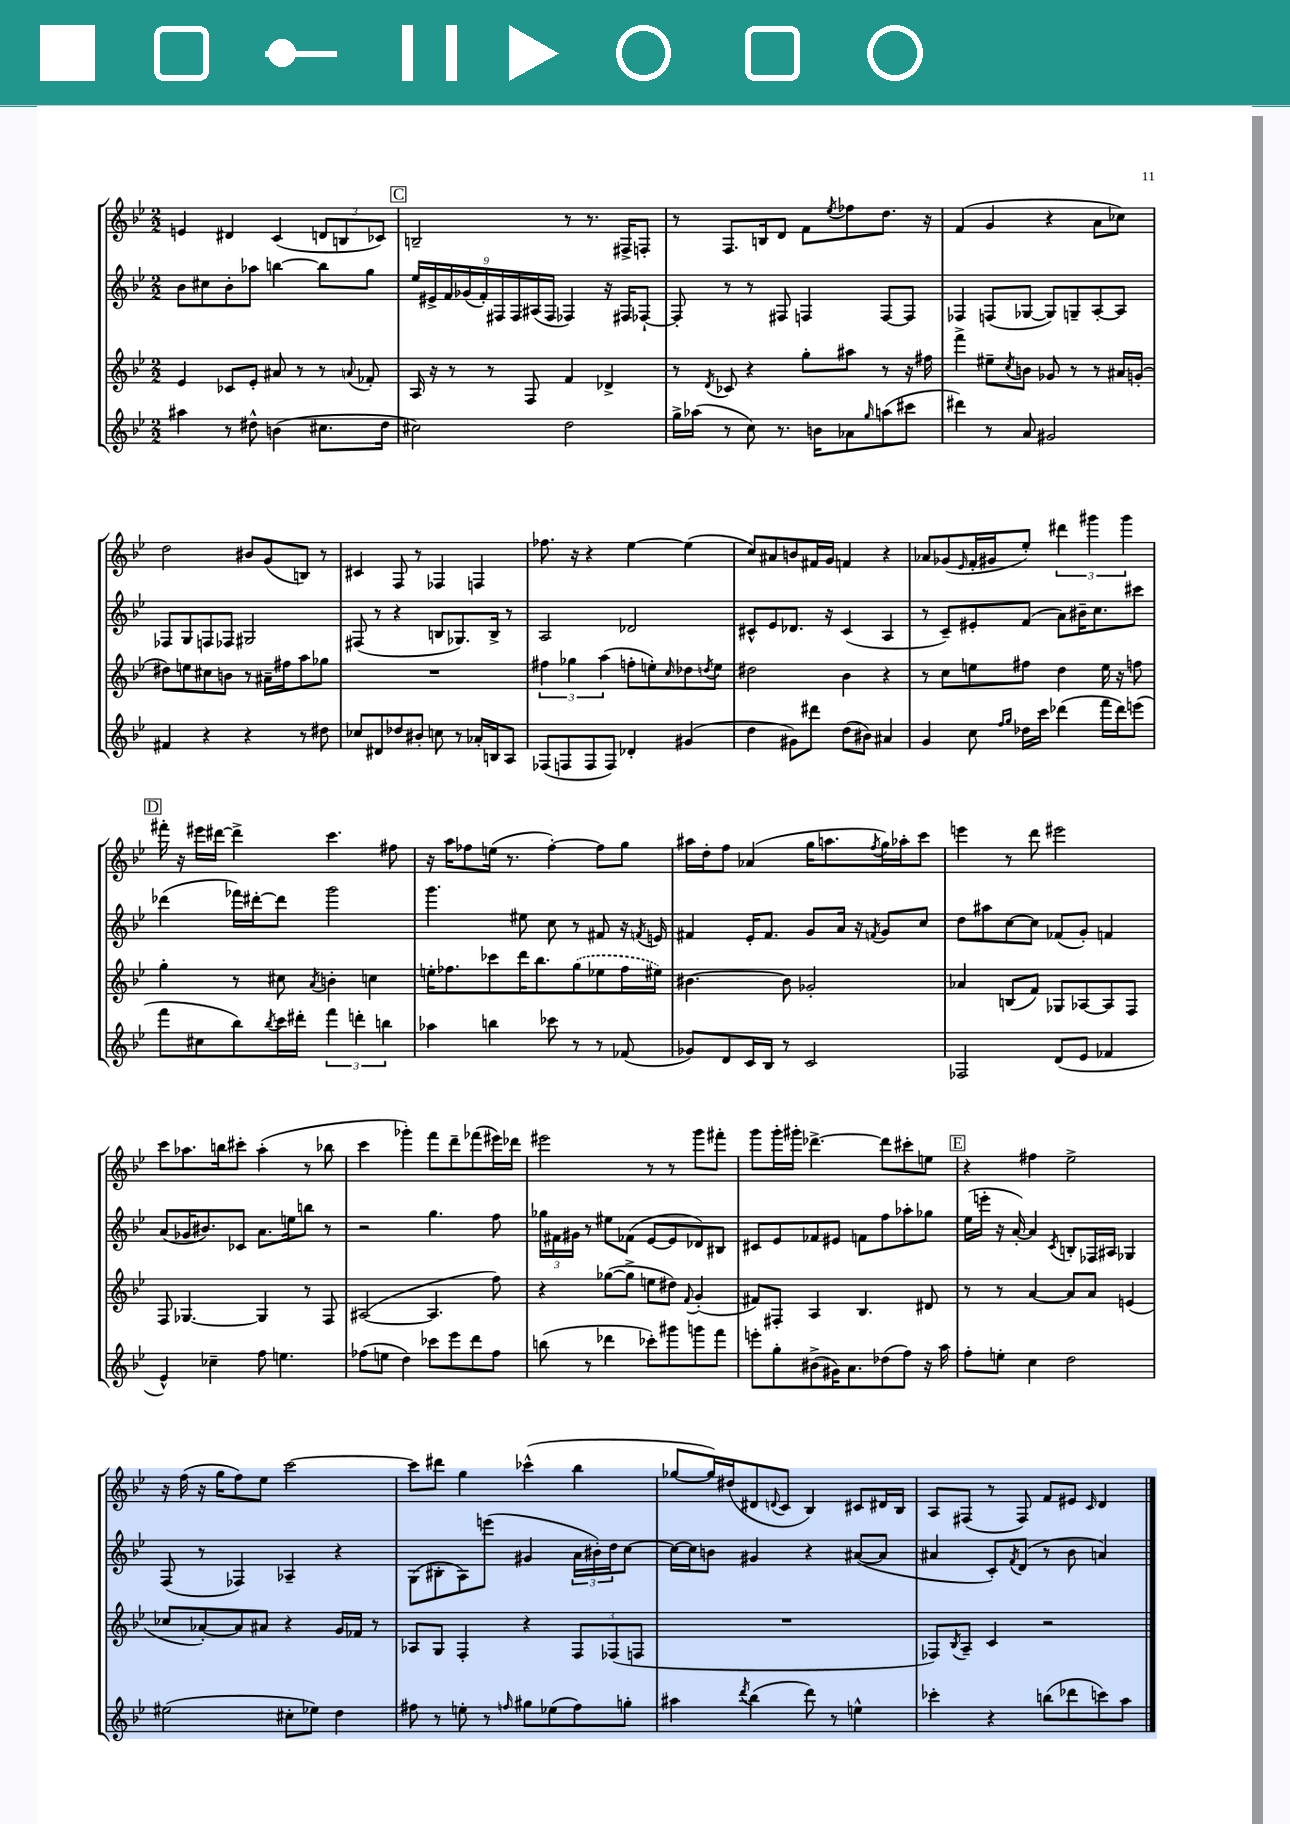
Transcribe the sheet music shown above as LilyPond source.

<<
\new StaffGroup <<
\new Staff = "s0" {
    \clef treble \key bes \major \numericTimeSignature \time 2/2
    e'4 dis'4 c'4( \tuplet 3/2 { d'8 b8 ces'8) } |
    \mark \markup { \box "C" } b2-- r8 r8. fis16-> f8-. |
    r8 f8. b16 d'8 f'8 \acciaccatura { ees''8 } fes''8 d''8. r16 |
    f'4( g'4 r4 a'8 ces''8) |
    d''2 bis'8 g'8( b8) r8 |
    cis'4 f8 r8 fes4 f4 |
    fes''8. r16 r4 ees''4~ ees''4( |
    c''8) ais'8 b'8 fis'16 g'16 f'4 r4 |
    aes'8 ges'8( \grace { ees'16 } f'16-. gis'16 ees''8-.) \tuplet 3/2 { dis'''4 gis'''4 gis'''4 } |
    \mark \markup { \box "D" } fis'''16-. r16 eis'''16 dis'''16~ dis'''4-> c'''4. fis''8 |
    r16 a''16 fes''8 e''16( r8. fes''4~-.) fes''8 g''8 |
    ais''16 d''16-. f''8 aes'4( g''16 a''8. \acciaccatura { f''8 } g''16) aes''16-. c'''8 |
    e'''4 r8 d'''8 eis'''2 |
    c'''8 aes''8. b''16 cis'''8-. aes''4-.( r8 bes''8 |
    c'''4 ges'''4-.) f'''8 d'''8-- fes'''8( eis'''16) des'''16 |
    eis'''2 r8 r8 g'''8 fis'''8-. |
    g'''8 g'''16-. gis'''16-. des'''4.~-> des'''8 cis'''8-. e''8 |
    \mark \markup { \box "E" } r4 fis''4 ees''2-> |
    r16 f''16( r16 g''16 f''8) ees''8 c'''2~ |
    c'''8 dis'''8 g''4 ces'''4-^( bes''4 |
    ges''8~ ges''16) dis''16( dis'8 \appoggiatura { d'8 } c'8 bes4) cis'8 dis'16 bes16 |
    a8 fis8( r8 fis8) f'8 eis'8 \grace { c'16 } d'4 \bar "|." |
}
\new Staff = "s1" {
    \clef treble \key bes \major \numericTimeSignature \time 2/2
    bes'8 cis''8 bes'8-. aes''8 b''4~ b''8 g''8 |
    \mark \markup { \box "C" } \tuplet 9/8 { ees''16 eis'16-> f'16 ges'16( f'16-.) fis16 fis16 ais16( fis16 } fes4) r16 fis16 fes8~-! |
    fes8-. r8 r8 fis8 f4 f8~ f8 |
    fes4 f8( ges8~ ges8) g8-- a8~-. a8 |
    fes8 g8 f8 fes8 gis2 |
    fis8( r8 r4 b8 ges8.) b16-> r8 |
    a2 des'2 |
    cis'8-^ ees'8 des'8. r16 cis'4( a4 |
    r8 c'8--) eis'8-. f'8( a'8) bis'16-- c''8. cis'''8 |
    \mark \markup { \box "D" } des'''4( fes'''16) dis'''16~-. dis'''8 g'''2 |
    g'''4. eis''8 c''8 r8 fis'8 r16 \acciaccatura { f'8 } e'16 |
    fis'4 ees'16-. fis'8. g'8 a'16 r16 \acciaccatura { f'8 } g'8 c''8 |
    d''8 ais''8 c''8~ c''8 fes'8( g'8-.) f'4 |
    a'8( ges'16 bis'8.) ces'8 a'8. e''16 b''8 r8 |
    r2 g''4. f''8 |
    \tuplet 3/2 { ges''16 fis'16 gis'16 } r8 eis''8 fes'8( ees'8~ ees'8 des'8) bis8 |
    cis'8 ees'8 fes'8 eis'8 f'8 f''8 aes''8-. ges''8 |
    \mark \markup { \box "E" } ees''16( e'''16-. r16 a'16~-.) a'4 \acciaccatura { c'8 } b8-. fes16 ais16 ges4 |
    f8( r8 fes4) aes4-- r4 |
    g8( bis8-. a8) e'''8( gis'4 \tuplet 3/2 { a'16 bis'16-.) d''16 } c''8~ |
    c''16~ c''16 b'8 gis'4 r4 ais'8~( ais'8 |
    ais'4 c'8-.) \acciaccatura { f'8 } d'8( r8 bes'8 a'4) \bar "|." |
}
\new Staff = "s2" {
    \clef treble \key bes \major \numericTimeSignature \time 2/2
    ees'4 ces'8 ees'8-. ais'8 r8 r8 \appoggiatura { a'8 } fes'8-. |
    \mark \markup { \box "C" } a16 r16 r8 r8 f8 f'4 des'4-> |
    r8 \acciaccatura { d'8 } ces'8 r4 g''8-. ais''8 r8 r16 fis''16 |
    f'''4-> eis''8-- \acciaccatura { c''8 } b'8 ges'8 r8 r8 ais'16 g'16-.( |
    dis''8) e''8 cis''8 b'8 r8 ais'16-- fis''16 a''8 ges''8 |
    R1 |
    \tuplet 3/2 { fis''4 ges''4 a''4( } f''8-. e''8-.) \grace { c''16 } des''8 \acciaccatura { d''8 } e''8 |
    dis''2 bes'4 r4 |
    r8 c''8 e''8 fis''8 d''4 e''16 r16 f''8 |
    \mark \markup { \box "D" } g''4-. r8 cis''8 \acciaccatura { a'8 } b'4-. c''4 |
    e''16-. fes''8. ces'''8 d'''16 bes''8. \once \slurDashed g''8( ees''8 fes''16 eis''16) |
    bis'4.~ bis'8 ges'2-. |
    aes'4 b8( f'8) ges8 aes8~ aes8 f8 |
    f8 ges4.~ ges4 r8 f8 |
    ais2~( ais4. f''8) |
    r4 ges''8~( ges''8-> e''8 dis''8) \appoggiatura { f'8 } g'4-.( |
    fis'8) fis8-. a4 bes4. dis'8 |
    \mark \markup { \box "E" } r8 r8 a'4~ a'8 a'8 e'4( |
    ces''8 aes'8~-.) aes'8 ais'8 r4 g'16 fes'16 r8 |
    aes8 g8 f4-. r4 \tuplet 3/2 { f8 fes8( f8 } |
    R1 |
    fes8) \acciaccatura { bes8 } a8-- c'4 r2 \bar "|." |
}
\new Staff = "s3" {
    \clef treble \key bes \major \numericTimeSignature \time 2/2
    ais''4 r8 dis''8-^ b'4( cis''8. dis''16 |
    \mark \markup { \box "C" } cis''2) d''2 |
    g''16-> aes''16( r8 c''8) r8. b'16 aes'8 \grace { g''16 } a''8( cis'''8 |
    dis'''4) r8 a'8 gis'2 |
    fis'4 r4 r4 r8 dis''8 |
    ces''8 dis'8 des''8 bis'8-. c''8 r8 aes'16-. b16 a8 |
    fes8( f8 f8 f8) des'4-. gis'4( |
    d''4 gis'8) dis'''8 d''8( bis'8) ais'4 |
    g'4 c''8 \grace { f''16 g''16 } des''16 c'''16 des'''4( f'''16 des'''16) e'''8( |
    \mark \markup { \box "D" } f'''8 cis''8 bes''8) \acciaccatura { bes''8 } c'''16 dis'''16-. \tuplet 3/2 { f'''4 d'''4-. b''4 } |
    aes''4 b''4 ces'''8 r8 r8 fes'8( |
    ges'8) d'8 c'16 bes16 r8 c'2 |
    fes2 d'8( ees'8 fes'4 |
    ees'4-^) ces''4-- f''8 e''4. |
    fes''8( e''8 d''4) ces'''8 ees'''8 d'''8 fes''8 |
    b''8( r8 des'''4 ces'''8-.) gis'''8 g'''8 f'''8 |
    e'''8-. g''8-. bis'8->( gis'16) a'8. des''8( f''8) r16 a''16 |
    \mark \markup { \box "E" } f''8-. e''8-. c''4 d''2 |
    eis''2( cis''8-. ees''8) d''4 |
    fis''8 r8 e''8-. r8 \grace { f''16 } gis''8 ees''8( f''8) g''8-. |
    ais''4 \acciaccatura { d'''8 } bes''4( d'''8) r8 e''4-^ |
    ces'''4-. r4 b''8( des'''8 c'''8) a''8 \bar "|." |
}
>>
>>
\layout { \context { \Score \remove "Bar_number_engraver" } }
